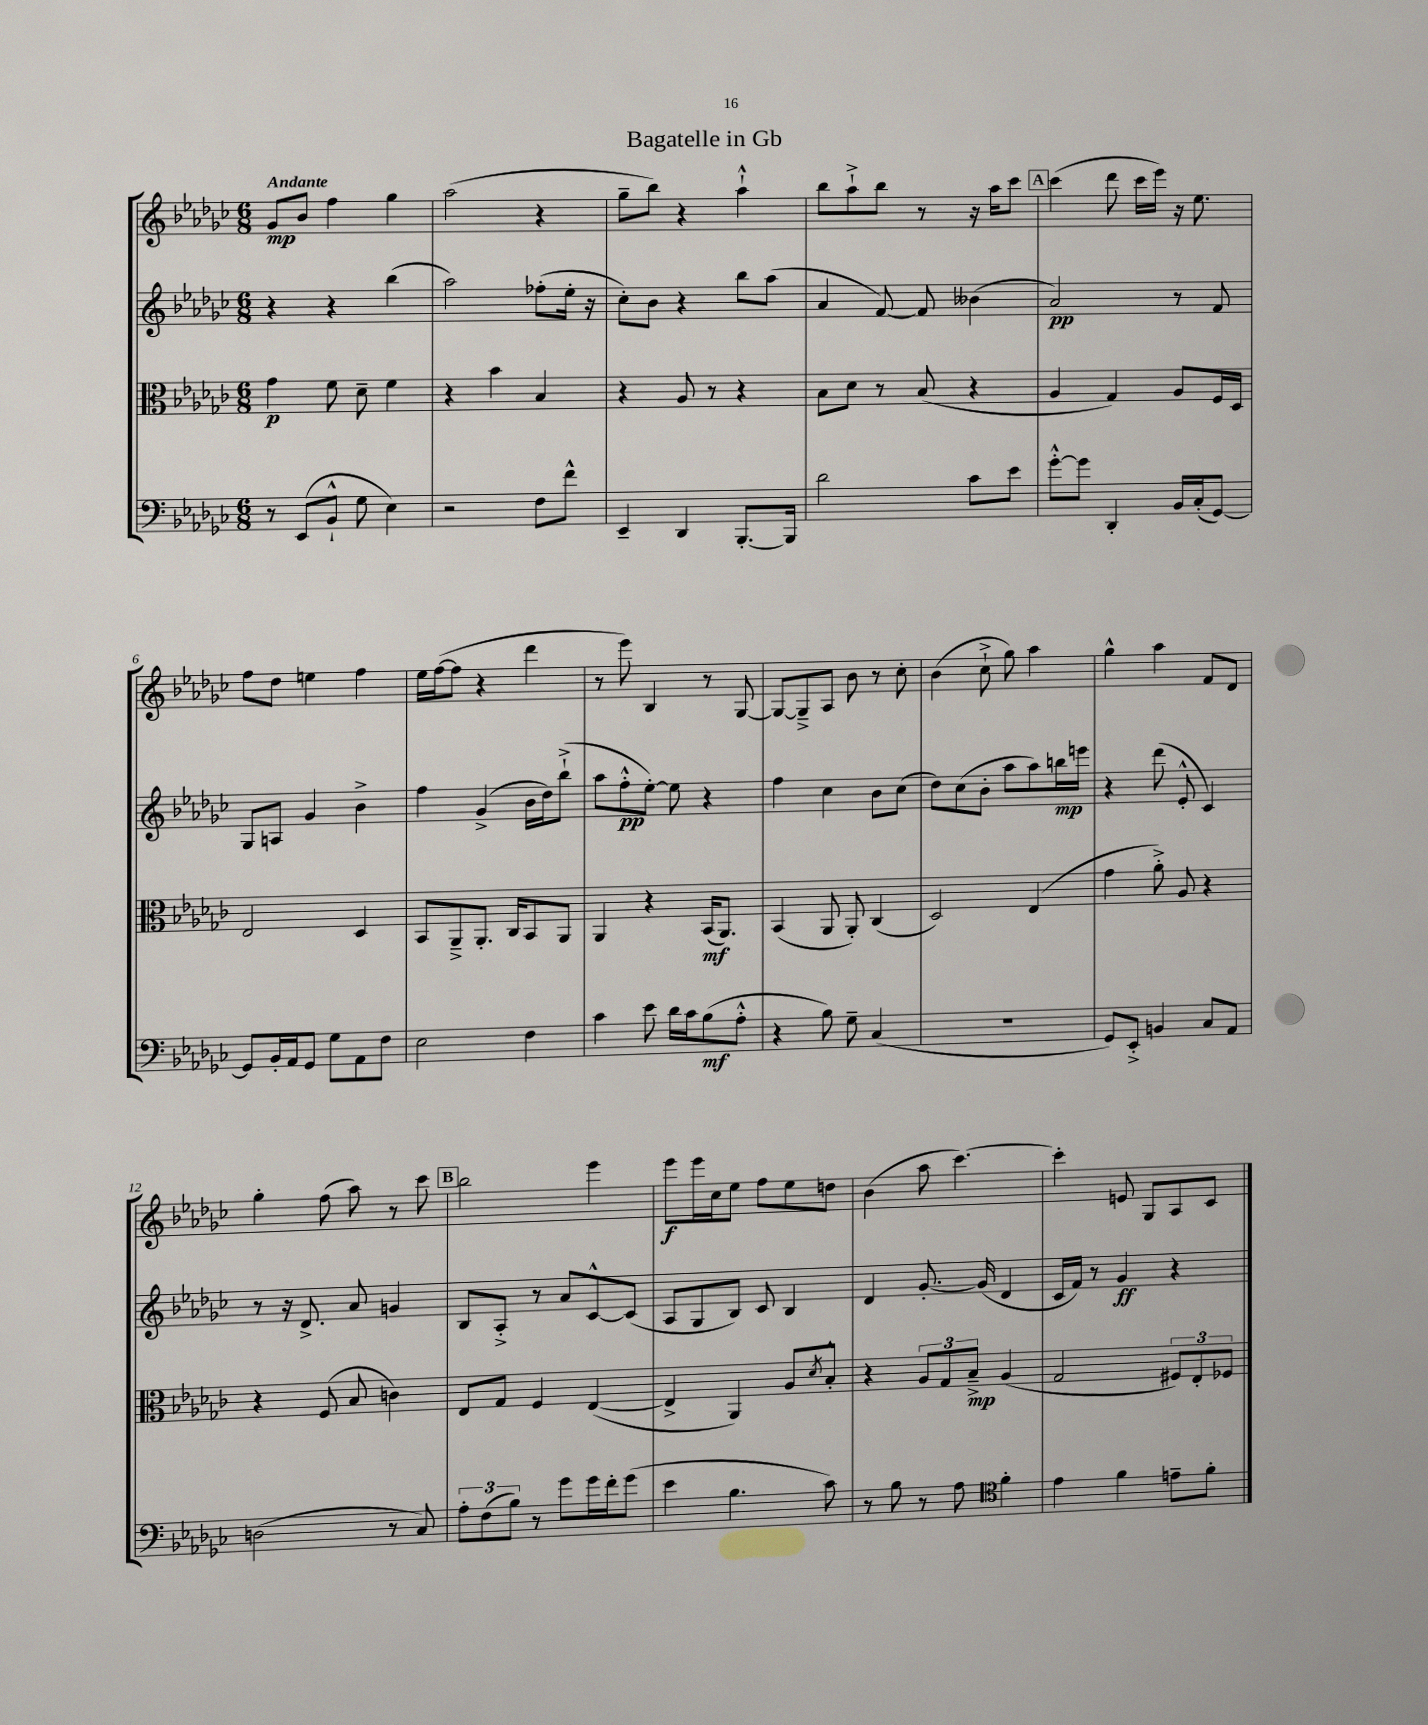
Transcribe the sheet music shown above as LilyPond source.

\header { title = "Bagatelle in Gb" }
<<
\new StaffGroup <<
\new Staff = "s0" {
    \clef treble \key ges \major \numericTimeSignature \time 6/8 \tempo "Andante"
    ges'8\mp bes'8 f''4 ges''4 |
    aes''2( r4 |
    ges''8-- bes''8) r4 aes''4-!-^ |
    bes''8 aes''8-!-> bes''8 r8 r16 aes''16 ces'''8 |
    \mark \markup { \box "A" } ces'''4( des'''8 ces'''16 ees'''16) r16 ees''8. |
    f''8 des''8 e''4 f''4 |
    ees''16 f''16~( f''8 r4 des'''4 |
    r8 ees'''8) bes4 r8 ges8~ |
    ges8~ ges8---> aes8 bes'8 r8 ces''8-. |
    bes'4( ces''8-!-> ges''8) aes''4 |
    ges''4-^ aes''4 f'8 des'8 |
    ges''4-. f''8( aes''8) r8 ces'''8 |
    \mark \markup { \box "B" } bes''2 ees'''4 |
    ees'''8\f ees'''16 ces''16 ees''8 f''8 ees''8 d''8 |
    bes'4( aes''8 ces'''4.~) |
    ces'''4-. e'8 ges8 aes8 ces'8 \bar "|." |
}
\new Staff = "s1" {
    \clef treble \key ges \major \numericTimeSignature \time 6/8
    r4 r4 bes''4( |
    aes''2) fes''8-.( ees''16-. r16 |
    ces''8-.) bes'8 r4 bes''8 aes''8( |
    aes'4 f'8~) f'8 beses'4( |
    \mark \markup { \box "A" } aes'2\pp) r8 f'8 |
    ges8 a8 ges'4 bes'4-> |
    f''4 ges'4->( bes'16 des''16) bes''8-!->( |
    aes''8 f''8-.-^\pp ees''8~-.) ees''8 r4 |
    f''4 ces''4 bes'8 ces''8( |
    des''8) ces''8( bes'8-. aes''8 aes''8) b''16\mp e'''16 |
    r4 des'''8( ees'8-.-^ ces'4) |
    r8 r16 des'8.-> aes'8 g'4 |
    \mark \markup { \box "B" } bes8 aes8-.-> r8 aes'8 ces'8~-^ ces'8( |
    aes8 ges8 bes8) ces'8 bes4 |
    des'4 ges'8.~-. ges'16( des'4 |
    ces'16 f'16) r8 ges'4\ff r4 \bar "|." |
}
\new Staff = "s2" {
    \clef alto \key ges \major \numericTimeSignature \time 6/8
    ges'4\p f'8 des'8-- f'4 |
    r4 bes'4 bes4 |
    r4 aes8 r8 r4 |
    bes8 des'8 r8 bes8( r4 |
    \mark \markup { \box "A" } aes4 ges4) aes8 f16 des16 |
    ees2 des4 |
    bes,8 aes,8---> aes,8.-. ces16 bes,8 aes,8 |
    aes,4 r4 bes,16\mf( aes,8.) |
    bes,4( aes,8 aes,8-.) ces4( |
    des2) ees4( |
    ges'4 aes'8-.->) aes8 r4 |
    r4 f8( bes8 c'4) |
    \mark \markup { \box "B" } ees8 ges8 f4 ees4~( |
    ees4-> aes,4) aes8 \acciaccatura { des'8 } bes8-.-^ |
    r4 \tuplet 3/2 { aes8 ges8 bes8--->\mp } aes4( |
    ges2 \tuplet 3/2 { fis8) ees8-. fes8 } \bar "|." |
}
\new Staff = "s3" {
    \clef bass \key ges \major \numericTimeSignature \time 6/8
    r8 ees,8( bes,8-!-^ ges8 ees4) |
    r2 f8 f'8-^ |
    ees,4-- des,4 bes,,8.~-. bes,,16 |
    des'2 ces'8 ees'8 |
    \mark \markup { \box "A" } ges'8~-.-^ ges'8 des,4-. bes,16 ces16-.( ges,8~) |
    ges,8 bes,16-. aes,16 ges,8 ges8 aes,8 f8 |
    ees2 f4 |
    ces'4 ees'8 des'16 ces'16 bes8\mf( aes8-.-^ |
    r4 bes8) ges8-- ces4( |
    R2. |
    ges,8) ees,8-.-> b,4 ces8 aes,8 |
    d2( r8 ces8) |
    \mark \markup { \box "B" } \tuplet 3/2 { aes8-. f8( bes8) } r8 ges'8 ges'16 f'16-. ges'8( |
    ees'4 bes4. ces'8) |
    r8 bes8 r8 aes8 \clef tenor f'4-. |
    ees'4 f'4 e'8-- f'8-. \bar "|." |
}
>>
>>
